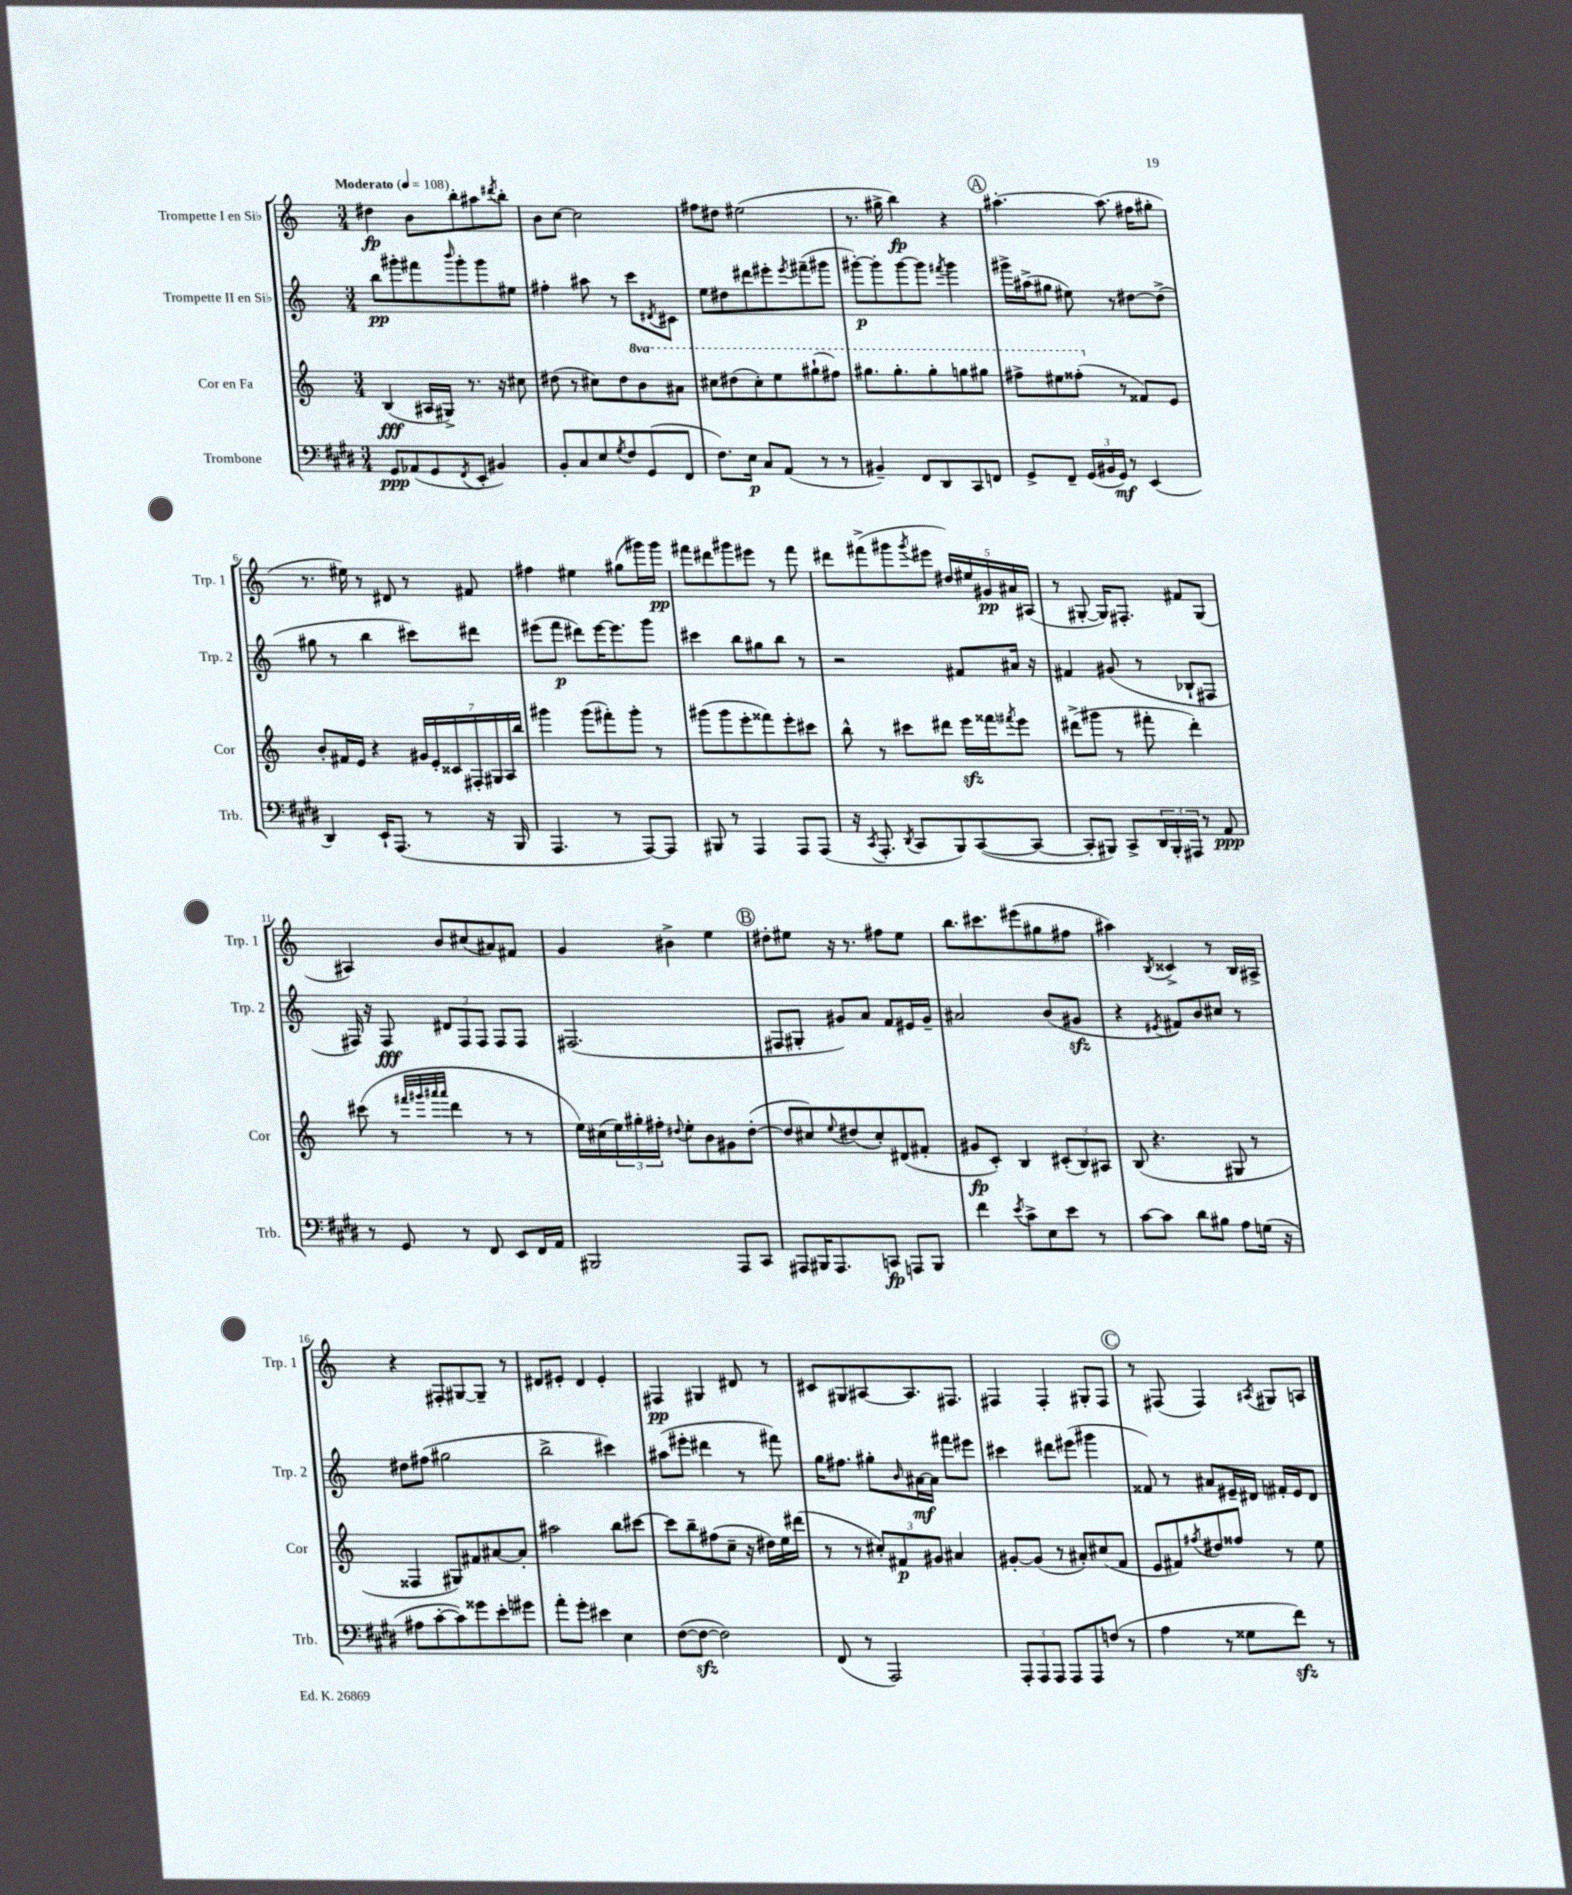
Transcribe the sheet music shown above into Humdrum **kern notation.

**kern	**kern	**kern	**kern
*staff4	*staff3	*staff2	*staff1
*clefF4	*clefG2	*clefG2	*clefG2
*k[f#c#g#d#]	*k[]	*k[]	*k[]
*M3/4	*M3/4	*M3/4	*M3/4
*MM108	*MM108	*MM108	*MM108
8GG#/L	(4B/	8bb\L	4dd#\
(8AA-/	.	8ggg#'\	.
8GG#/	16A#/LL	8fff#\	8b\L
.	16G#^/JJ)	.	.
8qFF#/	.	16qqbbb/	.
8EE'/J	8.r	8ggg#'\	8bb'\
4BB#/)	.	8ggg#\	8aa#\
.	16r	.	.
.	.	.	8qddd#/
.	8cc#\	8ee#\J	8bb'\J
=	=	=	=
8BB'/L	(8dd#\	4ff#'\	8b\L
8C#/	8r	.	[8cc\J
8E/	8cc#\L)	8aa#\	2cc\]
8qG#/	.	.	.
8F#/	8dd#\	8r	.
(8GG#/	8bb\	8ccc\L	.
.	.	8qd#/	.
8FF#/J	8aa#\J	8c#\J	.
=	=	=	=
8.F#\L)	8ccc#\L	8ee\L	8ff#\L
.	(8ddd#\	8dd#\	8dd#\J
16E\Jk	.	.	.
8C#/L	8ccc#'\)	8ddd#\	(2ee#\
(8AA/J	8eee\	8eee#'\	.
.	.	8qeee#/	.
8r	(8ggg#`\	(8fff#~\	.
8r	8fff#\J)	8ggg#\J	.
=	=	=	=
4BB#~/)	8.ggg#\L	[8ggg#'\L)	8.r
.	.	8ggg#'\]	.
.	8.ggg#'\	.	16gg#^\
8FF#/L	.	[8ggg#\	4bb\)
8DD#/	8ggg#'\	8ggg#\]J	.
.	.	8qfff#/	.
8CC#/	8ggg\	4ggg#\	4r
8FF/J	8ggg#\J	.	.
=	=	=	=
8GG#^/L	8fff#^\L	16ggg#^\LL	[4.aa#'\
.	.	(16aa#^\J	.
8FF#~/J	8eee#\	8gg#\J	.
(24GG#/LL	(8fff##'\J	8ee#\)	.
24BB#/	.	.	.
24GG#/JJ)	.	.	.
8r	8r	8r	(8.aa#\]
(4EE/	8f##/L)	[8dd#\L	.
.	.	.	16ff#\LK
.	8e/J	(8dd#^\]J	8gg#'\J
=	=	=	=
4DD#/)	8b'/L	8gg#\	8.r
.	16f#/L	8r	.
.	16e/JJ	.	16ee#\)
16EE`/LK	4r	4bb\	8r
(8.AAA/J	.	.	.
.	.	.	8d#/
8r	28g#/LL	8ccc#\L)	8r
.	28e'/	.	.
.	28c##/	.	.
.	28F#'/	.	.
16r	.	8ddd#\J	8f#/
.	28G#/	.	.
.	28A/	.	.
16BBB/	.	.	.
.	28bb/JJ	.	.
=	=	=	=
4.AAA/	4ggg#\	(8eee#\L	4ff#\
.	.	8fff\J	.
.	(8ggg#\L	8ddd#\L)	4ee#\
8r	8fff#'\)	[16eee#\K	.
.	.	8.eee#\]	.
[8AAA/L)	8ggg#'\J	.	(8gg#\L
8AAA/]J	8r	8ggg\J	16ggg#\L)
.	.	.	16ggg#\JJ
=	=	=	=
8BBB#/	(8ggg#\L	4ccc#\	8fff#\L
8r	8ggg#\	.	8ddd#\
4AAA/	8eee'\	8bb\L	8ggg#\
.	8fff##\)	8gg#\	8eee#\J
8AAA/L	8eee'\	8bb\J	8r
(8AAA/J	8ccc#\J	8r	8fff#\
=	=	=	=
16r	8bb^^\	2r	8ddd#\L
8qCC#/	.	.	.
8.AAA'/	.	.	.
.	8r	.	(8fff#^\
8qDD#/	.	.	.
8CC#/L	8ccc#\L	.	8ggg#\
.	.	.	8qggg#/
8BBB/)	8ddd#\J	.	8eee#\J
([8CC#/	16eee\LL	8f#/L	20dd#/LL)
.	.	.	20ee#/
.	16fff##\J	.	.
.	.	.	20g#/
.	8qfff#/	.	.
8CC#/_J	8eee\J	16a#/Jk	.
.	.	.	20a#/
.	.	16r	.
.	.	.	(20A#/JJ
=	=	=	=
8CC#'/]L	(8ddd#^\L	4f#/	8r
8BBB#/J)	8ggg#\J	.	[8G#'/
8CC#^/L	8r	(8g#/	16G#/]LK)
.	.	.	8.F#'/J
24DD#/L	8fff#'\	8r	.
24BBB#'/	.	.	.
24AAA#/JJ	.	.	.
8r	4ddd#'\)	8B-`/L	8f#/L
8AA/	.	8F#/J	(8G#/J
=	=	=	=
8r	(8ccc#\	16F#/)	4A#/)
.	.	16r	.
8GG#/	8r	8F#/	.
.	32qqfff#/LLL	.	.
.	32qqggg#/	.	.
.	32qqaaa#/	.	.
.	32qqaaa#/JJJ	.	.
8r	4ddd\	12d#/L	8b/L
.	.	12F#/	.
8FF#/	.	.	(8cc#/
.	.	12F#/J	.
8EE/L	8r	8F#/L	8a#/)
16FF#/L	8r	8F#/J	8f#/J
16AA/JJ	.	.	.
=	=	=	=
2BBB#/	16ee\LL)	(2.F#/	4g/
.	(16cc#\	.	.
.	24ee\)	.	.
.	24gg#'\	.	.
.	24ff#'\JJ	.	.
.	8qqdd#/	.	.
.	8ee'\L	.	4b#^\
.	8b\	.	.
8AAA/L	8g#\	.	4ee\
8CC#/J	([8dd#'\J	.	.
=	=	=	=
8AAA#/L	8dd#/]L	8F#/L	8dd#'\L
16BBB#/K	8cc#/)	8G#'/J	8ee#\J
8.AAA#/	.	.	.
.	8qqee/	.	.
.	(8dd#/	8g#/L)	16r
.	.	.	8.r
8CC/J	8cc#'/)	8a/J	.
8AAA/L	(8d#/	8f/L	8ff#\L
8BBB#/J	8f#'/J	16e#/L	8ee#\J
.	.	16g#~/JJ	.
=	=	=	=
4f#\	8g#/L	2a#/	8.bb\L
.	8c'/J)	.	.
.	.	.	8.ccc#\
8qe/	.	.	.
8c#^\L	4B/	.	.
8E\	.	.	(8eee#\
8e\J	(12c#'/L	(8b/L	8gg#\
.	12B/)	.	.
8r	.	8g#/J	8ff#\J
.	12A#/J	.	.
=	=	=	=
[8c#\L	(8B/	4r	4aa#\)
8c#\]J	4.r	.	.
.	.	8qe#/	8qB/
8d#\L	.	8f#/L)	4c##^/
8B#\J	.	8b/	.
8A\L	8G#/	8cc#/J	8r
(16G\Jk	8r	8r	16B/LL
16r	.	.	16A#^/JJ
=	=	=	=
8A#\L	4F##/	8dd#\L	4r
[8c#'\	.	(8ff#\J	.
8c#\])	8G#/L)	2gg#\	8F#'/L
8g##\	8f#/	.	[8G#/
8e'\	[8a#/	.	8G#~/]J
8g#\J	8a#'/]J	.	8r
=	=	=	=
8a'\L	2aa#\	2bb^\	8d#/L
8g#'\J	.	.	8e#'/J
4e#\	.	.	4d#/
4E\	8bb\L	4ccc#\)	4e#'/
.	[8ccc#\J	.	.
=	=	=	=
([8F#\L	8ccc#\]L	(8aa#\L	4F#/
8F#\_J	8bb~\	8eee#'\J	.
2F#\])	(8ff#\	4ddd#\	4G#/
.	8cc~\J	.	.
.	16r	8r	8d#/
.	16dd#\LL)	.	.
.	16ee\	8fff#\)	8r
.	(16ddd#\JJ	.	.
=	=	=	=
(8FF#/	8r	16gg\LK	8c#/L
.	.	8.ff#\J	.
8r	8r	.	8G#/
2AAA/)	12cc#'/L)	8gg#'\L	[8A#/
.	12f#/	.	.
.	.	16qqb/	.
.	.	[16a#\L	8.A#/]
.	12g#/J	.	.
.	.	16a#\]JJ	.
.	4a#/	8fff#\L	.
.	.	.	8.F#/J
.	.	8eee#\J	.
=	=	=	=
12AAA'/L	[8g#'/L	4ccc#\	4F#/
12AAA/	.	.	.
.	(8g#/]J	.	.
12AAA/J	.	.	.
8AAA/L	8r	8ddd#\L	4F#'/
8AAA/	8a#'/L)	(8eee#\J	.
(8F/J	(8cc#/	4ggg#\	8G#'/L
8r	8f/J	.	8F#/J
=	=	=	=
4A\	8e/L	8f##/)	8r
.	8f#/)	8r	(8F#/
.	8qff#/	.	.
8r	8dd#/	8a#/L	4F#/)
8G##\L	8ff##/J	16e#~/L	.
.	.	16d#/JJ	.
.	.	.	8qA#/
8f#\J)	8r	16f#'/LL	8G#/L
.	.	16e#/J	.
8r	8ee\	8d#/J	8A/J
==	==	==	==
*-	*-	*-	*-
